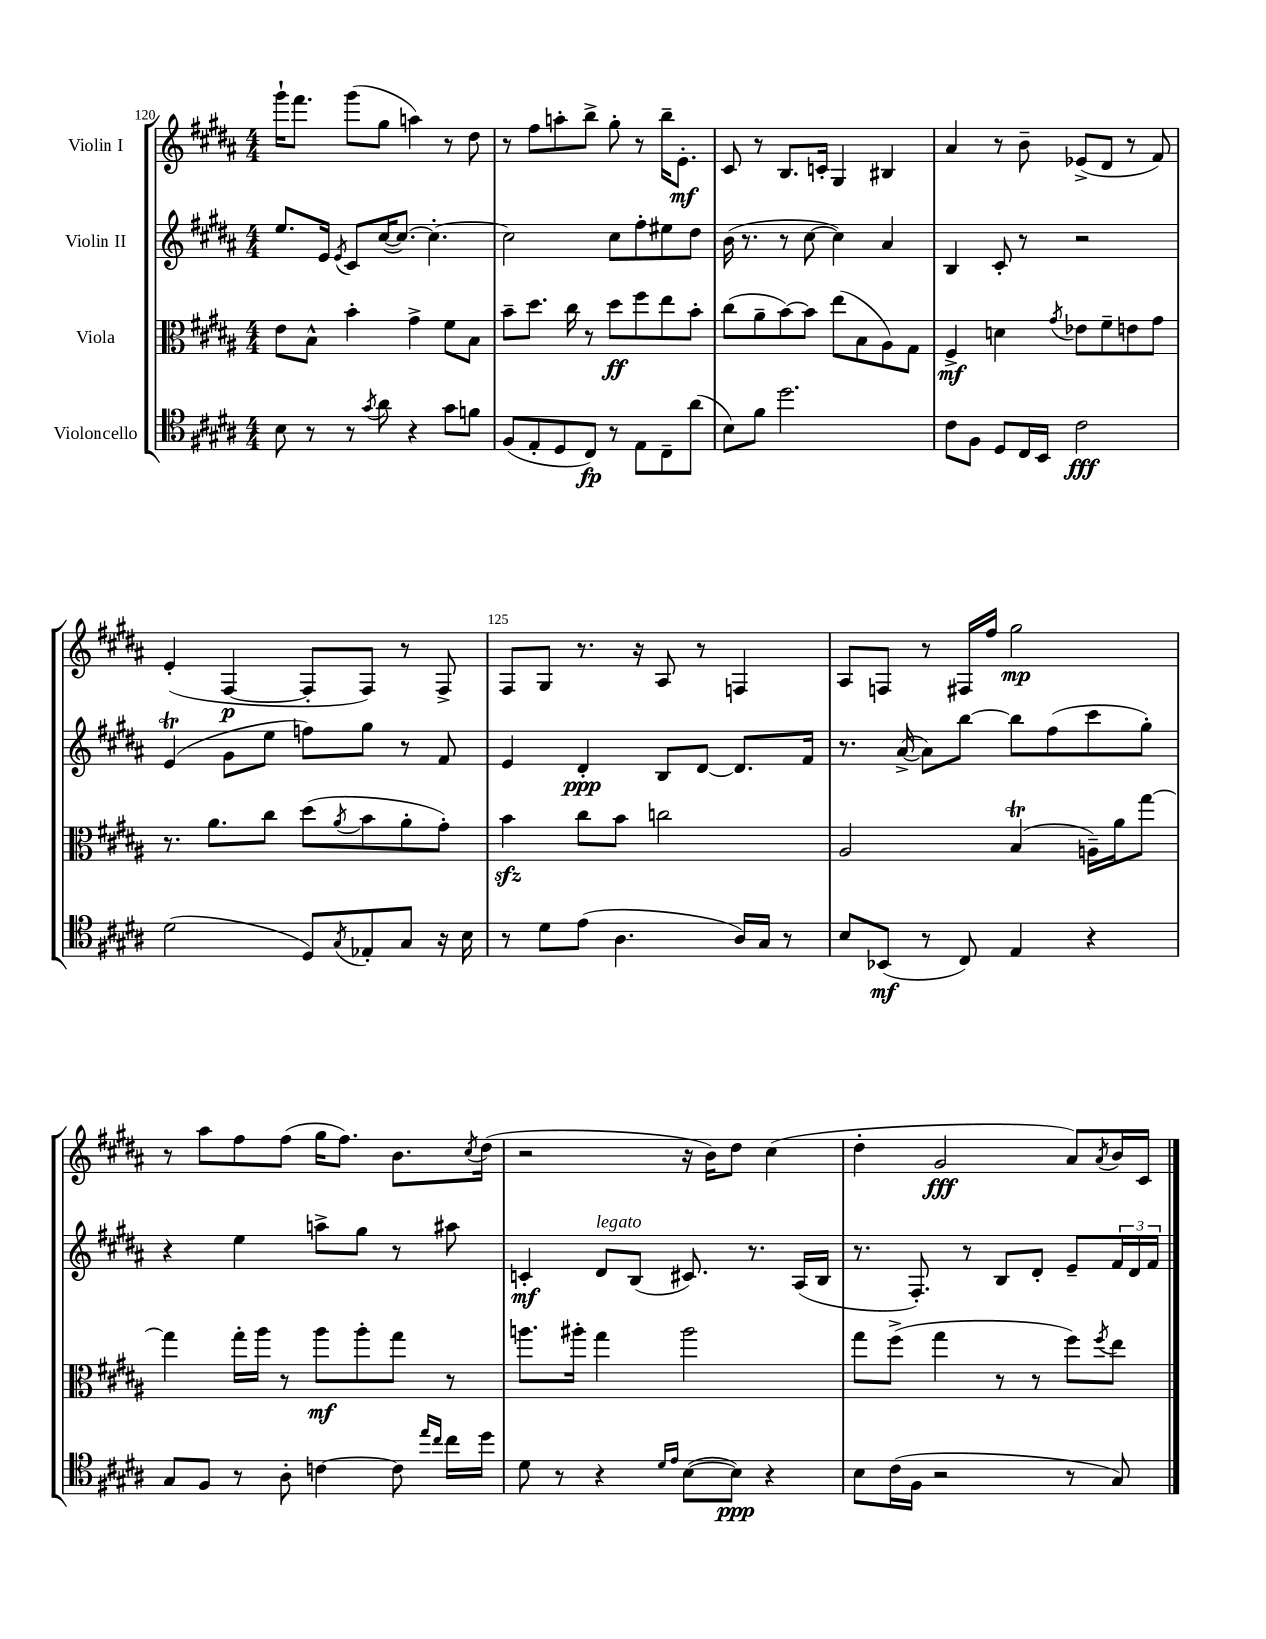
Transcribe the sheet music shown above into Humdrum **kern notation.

**kern	**kern	**kern	**kern
*staff4	*staff3	*staff2	*staff1
*clefC4	*clefC3	*clefG2	*clefG2
*k[f#c#g#d#a#]	*k[f#c#g#d#a#]	*k[f#c#g#d#a#]	*k[f#c#g#d#a#]
*M4/4	*M4/4	*M4/4	*M4/4
8B	8e	8.ee	16ggg#`
.	.	.	8.fff#
8r	8B^^	.	.
.	.	16e	.
.	.	8qe	.
8r	4b'	8c#	(8ggg#
8qg#	.	.	.
8a#	.	([16cc#	8gg#
.	.	8.cc#_)	.
4r	4g#^	.	4aa)
.	.	4.cc#'_	.
8g#	8f#	.	8r
8f	8B	.	8dd#
=	=	=	=
(8F#	8b~	2cc#]	8r
8E'	8.dd#	.	8ff#
8D#	.	.	8aa'
.	16cc#	.	.
8C#)	8r	.	8bb^
8r	8dd#	8cc#	8gg#'
8E	8ff#	8ff#'	8r
8C#~	8ee	8ee#	16bb~
.	.	.	8.e'
(8a#	8b'	8dd#	.
=	=	=	=
8B)	(8cc#	(16b	8c#
.	.	8.r	.
8f#	8a#~	.	8r
2.dd#	[8b)	8r	8.B
.	8b]	[8cc#	.
.	.	.	16c'
.	(8ee	4cc#])	4G#
.	8B	.	.
.	8A#)	4a#	4B#
.	8G#	.	.
=	=	=	=
8c#	4F#^	4B	4a#
8F#	.	.	.
8D#	4d	8c#'	8r
16C#	.	8r	8b~
16BB	.	.	.
.	8qg#	.	.
2c#	8e-	2r	(8e-^
.	8f#~	.	8d#
.	8e	.	8r
.	8g#	.	8f#)
=	=	=	=
(2d#	8.r	(4e	(4e'
.	8.a#	.	.
.	.	8g#	[4F#
.	8cc#	8ee	.
8D#)	(8dd#	8ff)	8F#']
8qG#	8qa#	.	.
8E-'	8b	8gg#	8F#)
8G#	8a#'	8r	8r
16r	8g#')	8f#	8F#^
16B	.	.	.
=	=	=	=
8r	4b	4e	8F#
8d#	.	.	8G#
(8e	8cc#	4d#'	8.r
4.A#	8b	.	.
.	.	.	16r
.	2cc	8B	8A#
.	.	[8d#	8r
16A#)	.	8.d#]	4F
16G#	.	.	.
8r	.	.	.
.	.	16f#	.
=	=	=	=
8B	2A#	8.r	8A#
(8BB-	.	.	8F
.	.	([16a#^	.
8r	.	8a#])	8r
8C#)	.	[8bb	16F#
.	.	.	16ff#
4E	(4B	8bb]	2gg#
.	.	(8ff#	.
4r	16A~)	8ccc#	.
.	16a#	.	.
.	[8gg#	8gg#')	.
=	=	=	=
8G#	4gg#]	4r	8r
8F#	.	.	8aa#
8r	16gg#'	4ee	8ff#
.	16aa#	.	.
8A#'	8r	.	(8ff#
[4c	8aa#	8aa^	16gg#
.	.	.	8.ff#)
.	8aa#'	8gg#	.
8c]	8gg#	8r	8.b
16qqee	.	.	.
16qqcc#	.	.	.
16cc#	8r	8aa#	.
.	.	.	8qcc#
16dd#	.	.	(16dd#
=	=	=	=
8d#	8.aa	4c'	2r
8r	.	.	.
.	16aa#'	.	.
4r	4gg#	8d#	.
.	.	(8B	.
16qqd#	.	.	.
16qqe	.	.	.
([8B	2aa#	8.c#)	16r
.	.	.	16b)
8B])	.	.	8dd#
.	.	8.r	.
4r	.	.	(4cc#
.	.	(16A#	.
.	.	16B	.
=	=	=	=
8B	8gg#	8.r	4dd#'
(16c#	(8ff#^	.	.
16F#	.	8.F#')	.
2r	4gg#	.	2g#
.	.	8r	.
.	8r	8B	.
.	8r	8d#'	.
8r	8ff#)	8e~	8a#)
.	8qff#	.	8qa#
8G#)	8ee	24f#	16b
.	.	24d#	.
.	.	.	16c#
.	.	24f#	.
==	==	==	==
*-	*-	*-	*-
